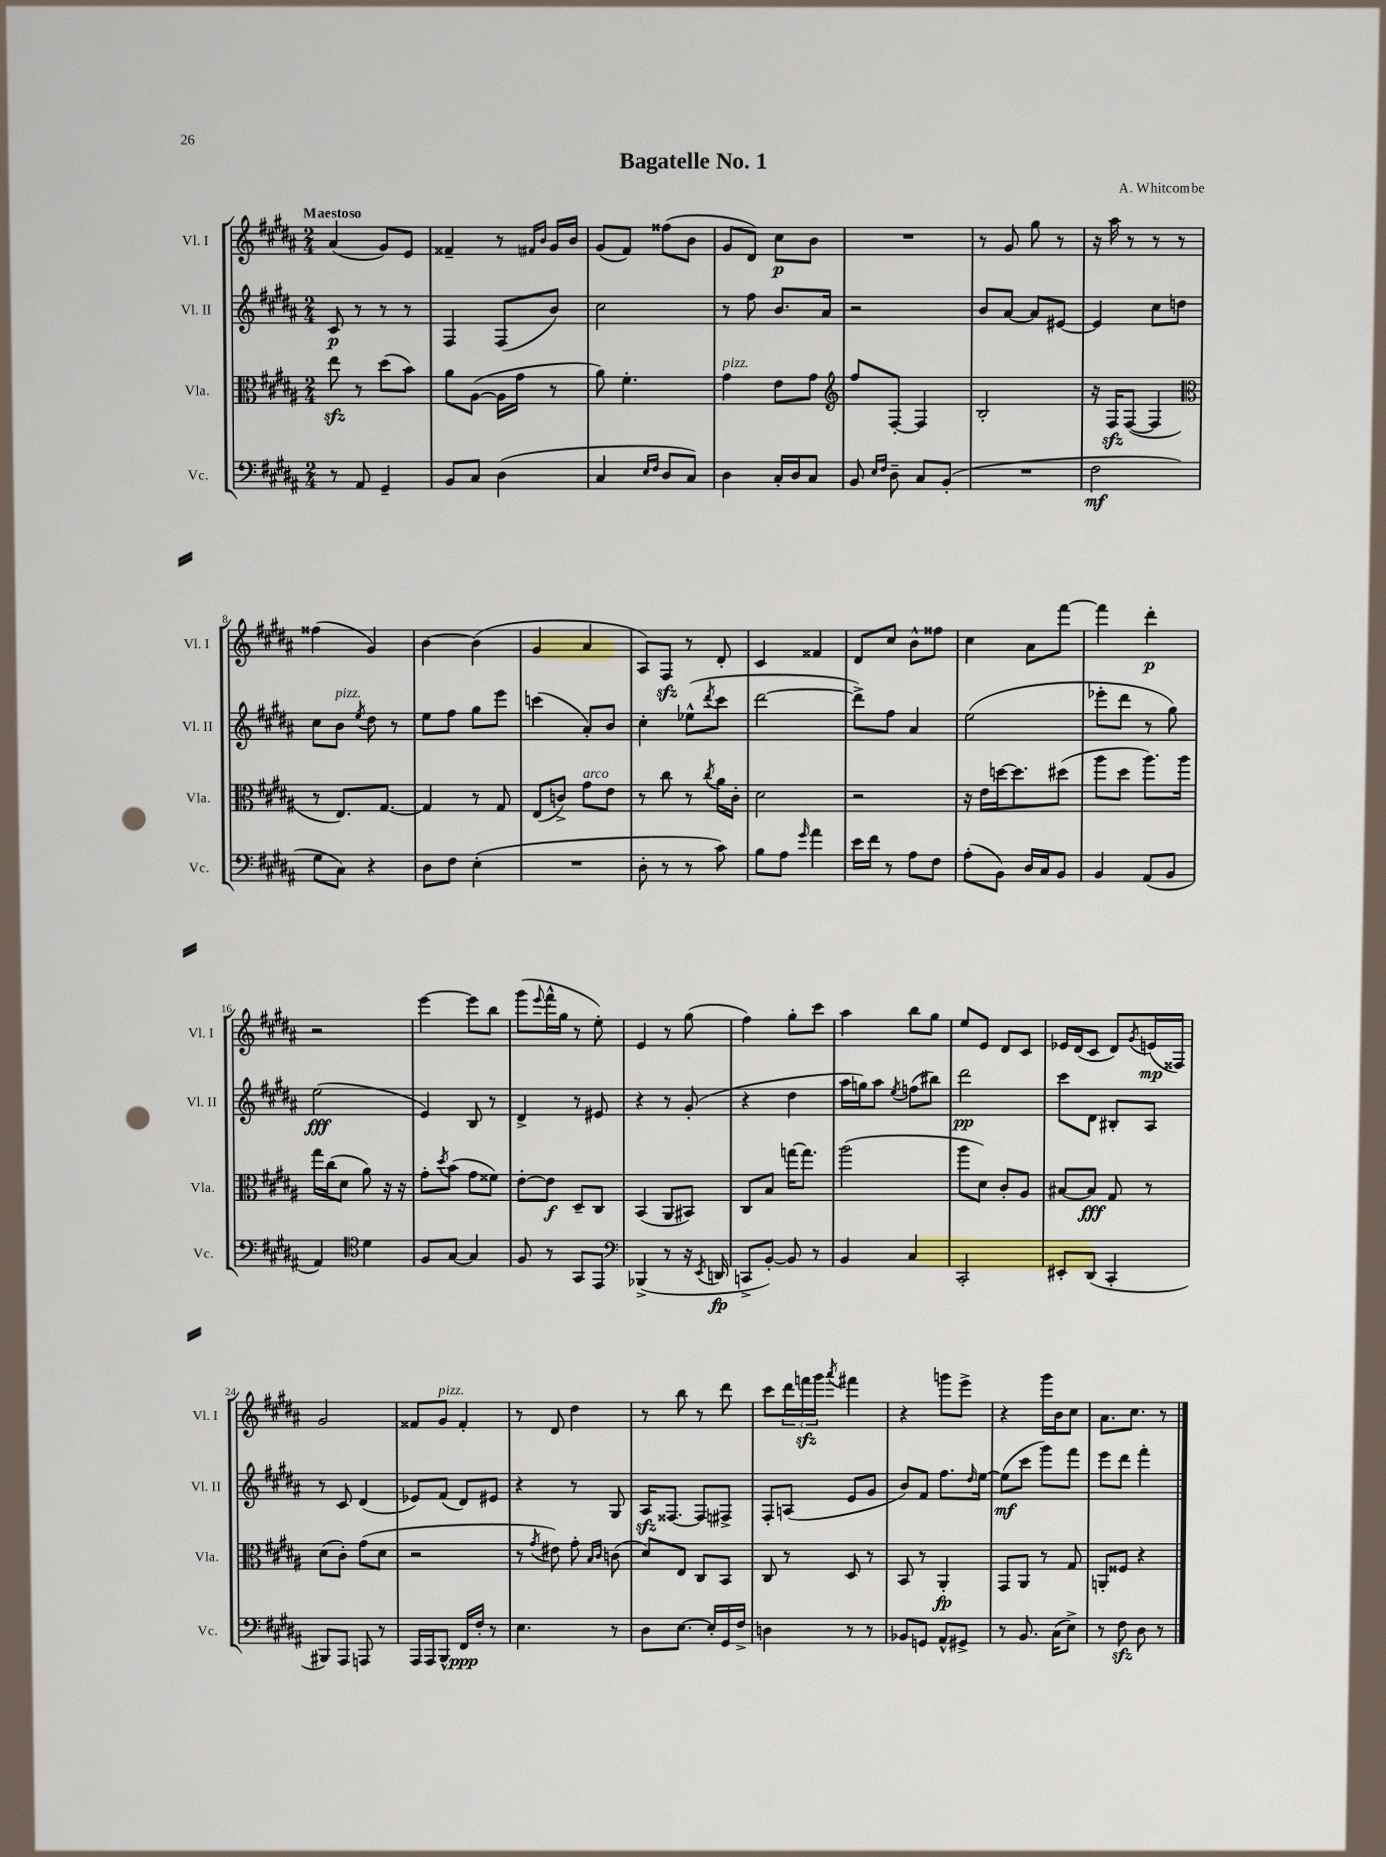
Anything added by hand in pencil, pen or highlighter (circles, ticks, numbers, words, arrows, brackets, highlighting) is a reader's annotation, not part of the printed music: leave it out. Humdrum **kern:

**kern	**kern	**kern	**kern
*staff4	*staff3	*staff2	*staff1
*clefF4	*clefC3	*clefG2	*clefG2
*k[f#c#g#d#a#]	*k[f#c#g#d#a#]	*k[f#c#g#d#a#]	*k[f#c#g#d#a#]
*M2/4	*M2/4	*M2/4	*M2/4
8r	8ee\	8c#/	(4a#/
8AA#/	8r	8r	.
4GG#~/	(8dd#\L	8r	8g#/L)
.	8b\J)	8r	8e/J
=	=	=	=
8BB/L	8a#\L	4F#/	4f##~/
8C#/J	([8A#\J	.	.
(4D#\	16A#\]LL	(8F#/L	8r
.	16g#\JJ	.	.
.	.	.	16qqf#/LL
.	.	.	16qqb/JJ
.	8r	8b/J)	16g#/LL
.	.	.	16b/JJ
=	=	=	=
4C#/	8a#\)	2cc#\	(8g#/L
.	4.f#'\	.	8f#/J)
16qqE/LL	.	.	.
16qqF#/JJ	.	.	.
8D#/L	.	.	(8ff##\L
8C#/J)	.	.	8b\J
=	=	=	=
4D#\	4g#\	8r	8g#/L
.	.	8ff#\	8d#/J)
16C#'/LL	8e\L	8.b/L	8cc#\L
16D#/J	.	.	.
8C#/J	8g#\J	.	8b\J
.	.	16a#/Jk	.
=	=	=	=
*	*clefG2	*	*
8BB/	8ff#/L	2r	2r
16qqE/LL	.	.	.
16qqF#/JJ	.	.	.
8D#~\	[8F#'/J	.	.
8C#/L	4F#/]	.	.
(8BB'/J	.	.	.
=	=	=	=
2r	2B'/	8b/L	8r
.	.	[8a#/J	8g#/
.	.	8a#/]L	8gg#\
.	.	[8e#/J	8r
=	=	=	=
2F#\	16r	4e#/]	16r
.	16F#/LK	.	16aa#\
.	([8F#/J	.	8r
.	4F#/]	8cc#\L	8r
.	.	8dd\J	8r
=	=	=	=
*	*clefC3	*	*
8G#\L	8r	8cc#\L	(4ff##\
8C#\J)	8.E/L)	8b\J	.
.	.	8qee/	.
4r	.	8dd#\	4g#/)
.	[8.G#/J	.	.
.	.	8r	.
=	=	=	=
8D#\L	4G#/]	8ee\L	[4b\
8F#\J	.	8ff#\J	.
(4E'\	8r	8gg#\L	(4b\]
.	8G#/	8eee\J	.
=	=	=	=
2r	(8E/L	(4ccc\	4g#/
.	8c^/J)	.	.
.	8g#\L	8a#'/L)	4a#/
.	8e\J	8b/J	.
=	=	=	=
8D#'\	8r	4cc#'\	8A#/L)
8r	8cc#\	.	8F#/J
8r	8r	(8ee-^^\L	8r
.	8qcc#/	8qddd#/	.
8c#\)	16a#\LL	8ccc#\J	8d#'/
.	16c#'\JJ	.	.
=	=	=	=
8B\L	2d#\	[2ddd#\	4c#/
8A#\J	.	.	.
16qqg#/	.	.	.
4a#\	.	.	4f##/
=	=	=	=
16e\LL	2r	8ddd#^\]L)	8d#/L
16f#\JJ	.	.	.
8r	.	8ff#\J	8cc#/J
8A#\L	.	4a#/	8b^^\L
8F#\J	.	.	8ff##\J
=	=	=	=
(8A#'\L	16r	(2ee\	4cc#\
.	16e\LL	.	.
8BB\J)	[16dd\J	.	.
.	8.dd\]	.	.
16D#/LL	.	.	8a#\L
16C#/J	.	.	.
8BB/J	(8dd#\J	.	[8fff#\J
=	=	=	=
4BB/	8aa#\L	8eee-'\L	4fff#\]
.	8dd#\J	8ddd#\J	.
(8AA#/L	8.aa#\L)	8r	4ddd#'\
8BB/J	.	8gg#\)	.
.	16aa#\Jk	.	.
=	=	=	=
4AA#/)	16gg#\LL	(2ee\	2r
.	(16cc#\J	.	.
.	8d#\J	.	.
*clefC4	*	*	*
4d#\	8a#\)	.	.
.	16r	.	.
.	16r	.	.
=	=	=	=
8F#/L	8g#'\L	4e/)	[4eee\
.	8qdd#/	.	.
[8G#/J	(8b\J	.	.
4G#/]	8g#\L	8B/	8eee\]L
.	8f##\J)	8r	8bb\J
=	=	=	=
8F#/	[8e'\L	4d#^/	(8ggg#\L
.	.	.	8qqeee/
8r	8e\]J	.	16fff#^^\L
.	.	.	16gg#\JJ
8GG#/L	8D#~/L	8r	8r
8EE/J	8C#/J	8e#/	8ee'\)
=	=	=	=
*clefF4	*	*	*
(4BBB-^/	(4BB/	4r	4e/
8r	8AA#/L	8r	8r
16r	8BB#/J)	(8g#'/	(8gg#\
8qEE/	.	.	.
16DD/	.	.	.
=	=	=	=
8CC^/L	8C#/L	4r	4ff#\)
[8BB'/J)	8B/J	.	.
8BB/]	[16gg\LK	4dd#\	8gg#'\L
.	8.gg\]J	.	.
8r	.	.	8ccc#\J
=	=	=	=
4BB/	(2aa#\	16aa#\LL	4aa#\
.	.	16gg\J)	.
.	.	8aa#\J	.
.	.	8qee/	.
4C#/	.	(8ff\L	8bb\L
.	.	8bb#\J)	8gg#\J
=	=	=	=
2CC#'/	8aa#\L	2ddd#\	8ee/L
.	8d#\J)	.	8e/J
.	8c#'/L	.	8d#/L
.	8A#/J	.	8c#/J
=	=	=	=
8EE#'/L	[8B#/L	8ccc#\L	16e-/LL
.	.	.	(16d#/J
(8DD#/J	8B#/]J	8d#\J	8c#/J
4CC#'/	8G#/	8B#'/L	8d#/L)
.	.	.	8qg#/
.	8r	8A#/J	(16e/L
.	.	.	16F##/JJ)
=	=	=	=
8BBB#/L)	(8d#\L	8r	2g#/
8AAA#/J	8c#'\J)	8c#/	.
8AAA/	(8g#\L	(4d#/	.
8r	8d#\J	.	.
=	=	=	=
16AAA#/LL	2r	8e-/L)	8f##/L
16AAA#/J	.	.	.
8BBB^^/J	.	(8f#/J	8g#/J
16FF#/LL	.	8d#/L)	4f##'/
16F#'/JJ	.	.	.
8r	.	8e#/J	.
=	=	=	=
4.E\	8r	4r	8r
.	8qg#/	.	.
.	8e#\)	.	8d#/
.	8g#'\	8r	4dd#\
.	16qqB/LL	.	.
.	16qqc#/JJ	.	.
8r	(8c\	8G#/	.
=	=	=	=
8D#\L	8d#/L)	16A#/LK	8r
.	.	[8.F##/J	.
[8.E\J	8E/J	.	8bb\
.	8C#/L	8F##/]L	8r
16E'/]LL	.	.	.
16GG#/	8BB/J	8F#^/J	8ddd#\
16F#^/JJ	.	.	.
=	=	=	=
4D\	8C#/	8F#'/L	8ccc#\L
.	8r	(8A/J	24ddd#\L
.	.	.	24fff\
.	.	.	24ggg#\JJ
.	.	.	8qaaa#/
8r	8D#/	8e/L	4fff#\
8r	8r	8g#/J	.
=	=	=	=
8BB-/L	8BB/	8b/L)	4r
8GG/J	8r	8f#/J	.
8AA#^^/L	4AA#'/	8.ff#\L	8ggg\L
8GG#^/J	.	.	8eee^\J
.	.	16qqdd#/	.
.	.	[16ee\Jk	.
=	=	=	=
8r	8GG#/L	(8ee\]L	4r
8.BB/	8AA#/J	8ccc#\J	.
.	8r	8ggg#\L)	16ggg#\LL
(16C#\LK	.	.	16b\J
8E^\J)	8G#/	8fff#\J	8cc#\J
=	=	=	=
8r	8AA'/L	8eee\L	8.a#\L
8F#\	8F##/J	8ddd#\J	.
.	.	.	8.cc#\J
8D#\	4r	4fff#'\	.
8r	.	.	8r
==	==	==	==
*-	*-	*-	*-
